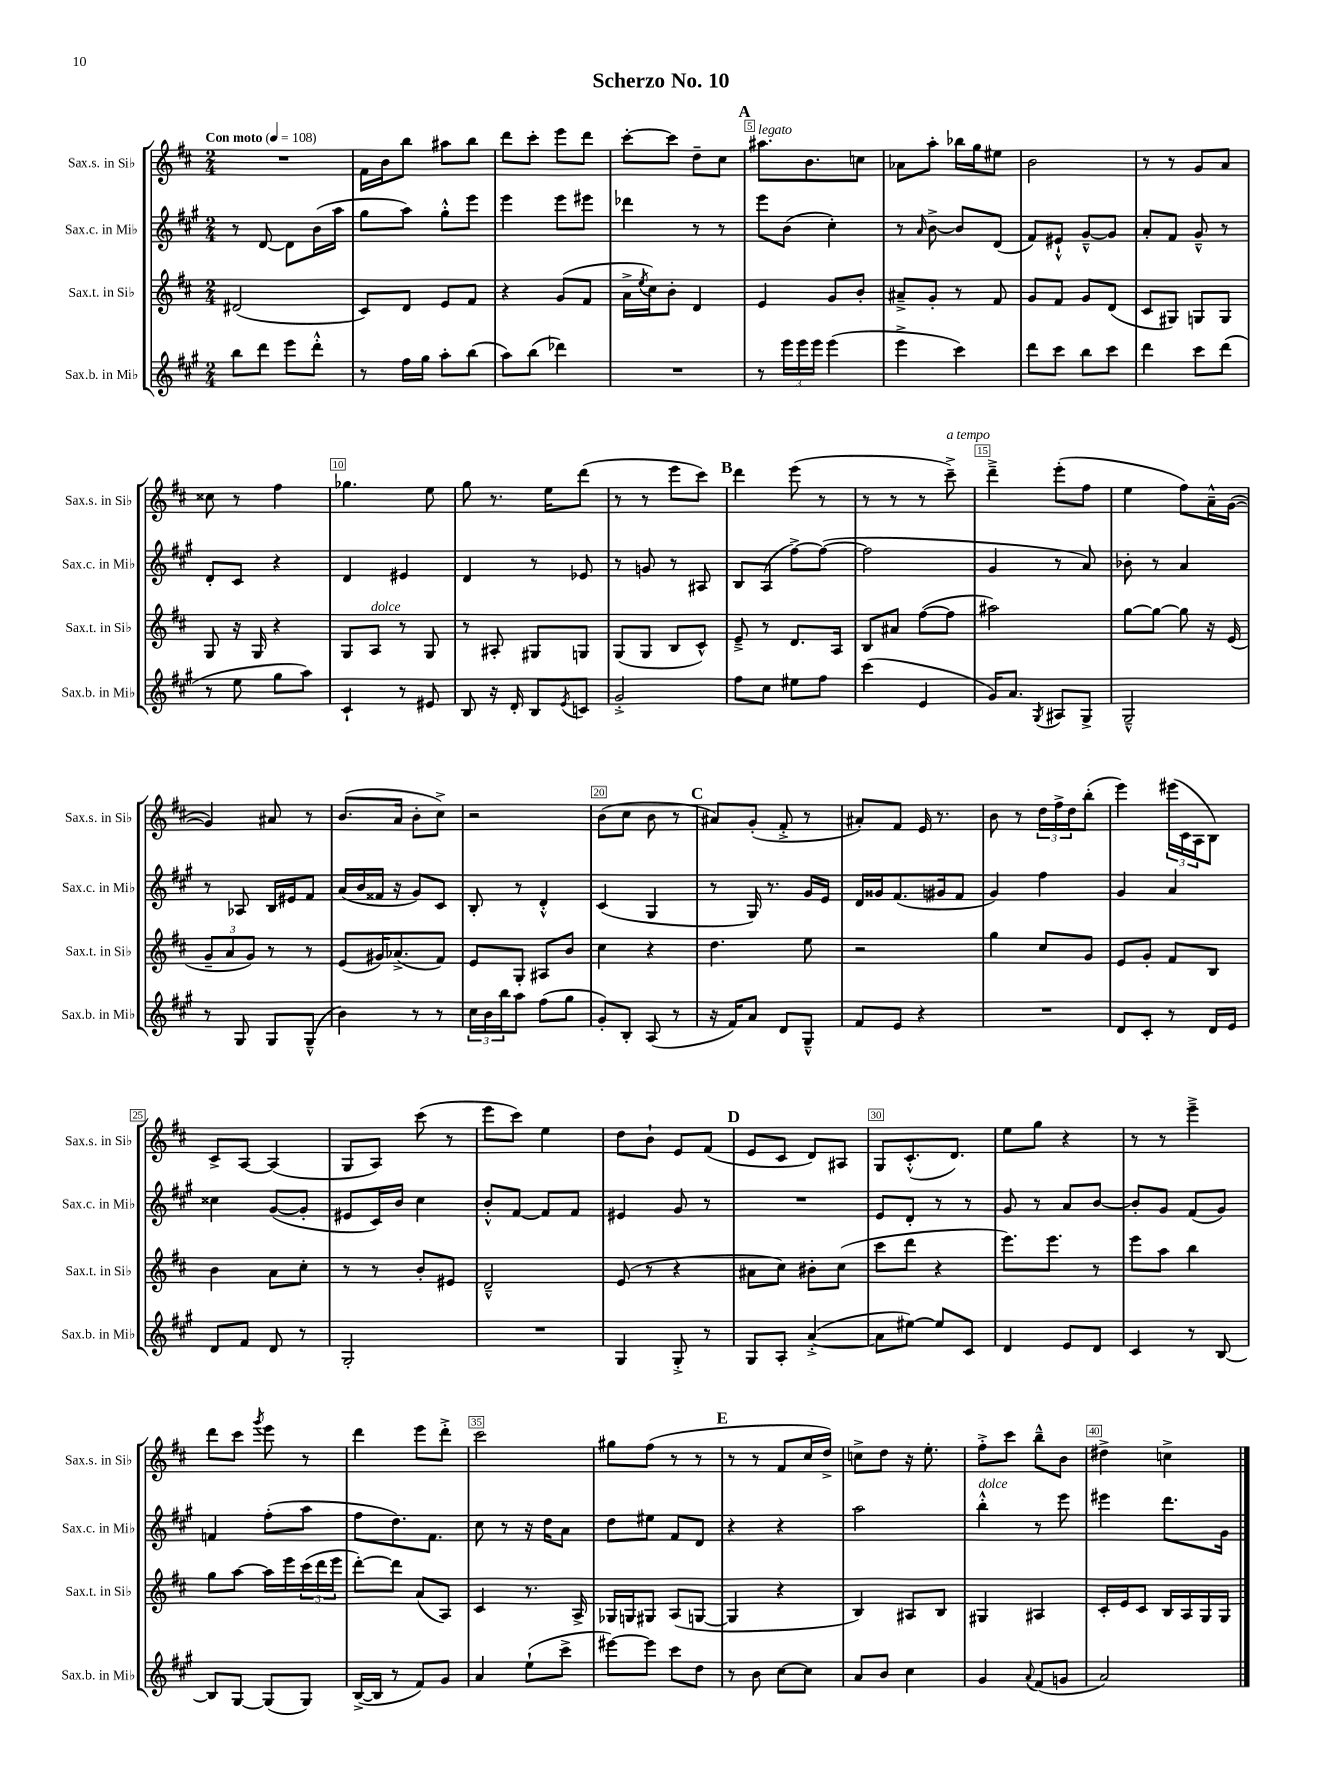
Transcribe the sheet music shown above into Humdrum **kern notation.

**kern	**kern	**kern	**kern
*part4	*part3	*part2	*part1
*staff4	*staff3	*staff2	*staff1
*I"Sax.b. in Mi♭	*I"Sax.t. in Si♭	*I"Sax.c. in Mi♭	*I"Sax.s. in Si♭
*I'Sax.b. in Mi♭	*I'Sax.t. in Si♭	*I'Sax.c. in Mi♭	*I'Sax.s. in Si♭
*clefG2	*clefG2	*clefG2	*clefG2
*k[f#c#g#]	*k[f#c#]	*k[f#c#g#]	*k[f#c#]
*M2/4	*M2/4	*M2/4	*M2/4
*MM108	*MM108	*MM108	*MM108
=1	=1	=1	=1
!	!	!	!LO:TX:a:B:t=Con moto
8bb\L	(2d#X/	8r	2r
8ddd\J	.	[8d/	.
8eee\L	.	8d\L]	.
8ddd'^^\J	.	(16b\L	.
.	.	16aa\JJ	.
=2	=2	=2	=2
8r	8c#/L)	8gg#\L	16f#\LL
.	.	.	16b\J
16ff#\LL	8d/J	8aa\J)	8bb\J
16gg#\JJ	.	.	.
8aa'\L	8e/L	8gg#'^^\L	8aa#X\L
(8bb\J	8f#/J	8eee\J	8bb\J
=3	=3	=3	=3
8aa\L)	4r	4eee\	8ddd\L
(8bb\J	.	.	8ccc#'\J
4ddd-X\)	(8g/L	8eee\L	8eee\L
.	8f#/J	8eee#X\J	8ddd\J
=4	=4	=4	=4
2r	16a^\LL	4ddd-X\	[8ccc#'\L
.	8qee/	.	.
.	16cc#\J)	.	.
.	8b'\J	.	8ccc#\J]
.	4d/	8r	8dd~\L
.	.	8r	8cc#\J
!!LO:REH:place=s1:t=A
=5	=5	=5	=5
!	!	!	!LO:TX:a:i:t=legato
8r	4e/	8eee\L	8.aa#X\L
24eee\LL	.	(8b\J	.
24eee\	.	.	.
.	.	.	8.b\
24eee\JJ	.	.	.
(4eee\	8g/L	4cc#'\)	.
.	8b'/J	.	8ccn\J
=6	=6	=6	=6
4eee^\	8a#X~^/L	8r	8a-X\L
.	.	16qqa/	.
.	8g'/J	[8b^\	8aa'\J
4ccc#\)	8r	8b/L]	16bb-X\LL
.	.	.	16gg\J
.	8f#/	(8d/J	8ee#X\J
=7	=7	=7	=7
8ddd\L	8g/L	8f#/L)	2b\
8ccc#\J	8f#/J	8e#X`^^/J	.
8bb\L	8g/L	[8g#~^^/L	.
8ccc#\J	(8d/J	8g#/J]	.
=8	=8	=8	=8
4ddd\	8c#/L	8a'/L	8r
.	8G#X/J)	8f#/J	8r
8ccc#\L	8Gn/L	8g#~^^/	8g/L
(8ddd\J	8G/J	8r	8a/J
!!LO:LB:g=z
=9	=9	=9	=9
8r	8G/	8d'/L	8cc##X\
8ee\	16r	8c#/J	8r
.	16G/	.	.
8gg#\L	4r	4r	4ff#\
8aa\J)	.	.	.
=10	=10	=10	=10
4c#`/	8G/L	4d/	4.gg-X\
!	!LO:TX:a:i:t=dolce	!	!
.	8A/J	.	.
8r	8r	4e#X/	.
8e#X/	8G/	.	8ee\
=11	=11	=11	=11
8B/	8r	4d/	8gg\
16r	8A#X'/	.	8.r
16d'/	.	.	.
8B/L	8G#X/L	8r	.
.	.	.	16ee\KL
8qe/	.	.	.
8cn/J	8Gn/J	8e-X/	(8ddd\J
=12	=12	=12	=12
2g#'^/	(8G/L	8r	8r
.	8G/J	8gn/	8r
.	8B/L	8r	8eee\L
.	8c#^^/J)	8A#X/	8ccc#\J)
!!LO:REH:place=s1:t=B
=13	=13	=13	=13
8ff#\L	8e~^/	8B/L	4ddd\
8cc#\J	8r	(8A/J	.
8ee#X\L	8.d/L	[8ff#^\L)	(8eee\
8ff#\J	.	(8ff#\J_	8r
.	16A/Jk	.	.
=14	=14	=14	=14
(4ccc#\	8B/L	2ff#\]	8r
.	8a#X/J	.	8r
4e/	([8ff#\L	.	8r
!	!	!	!LO:TX:a:i:t=a tempo
.	8ff#\J]	.	8ccc#~^\)
=15	=15	=15	=15
16g#/KL)	2aa#X\)	4g#/	4ddd~^\
8.a/J	.	.	.
8qG#/	.	.	.
8A#X/L	.	8r	(8eee'\L
8G#^/J	.	8a/)	8ff#\J
=16	=16	=16	=16
2G#~^^/	[8gg\L	8b-X'\	4ee\
.	8gg\J_	8r	.
.	8gg\]	4a/	8ff#\L)
.	16r	.	16a~^^\L
.	(16e/	.	([16g\JJ
!!LO:LB:g=z
=17	=17	=17	=17
8r	12g~/L	8r	4g/])
.	12a/	.	.
8G#/	.	8A-X/	.
.	12g/J)	.	.
8G#/L	8r	16B/LL	8a#X/
.	.	16e#X/J	.
(8G#~^^/J	8r	8f#/J	8r
=18	=18	=18	=18
4b\)	(8e/L	(16a/LL	(8.b/L
.	.	16b/	.
.	16g#X/K)	16f##X/JJ	.
.	(8.a-X^/	16r	16a/Jk
8r	.	8g#/L)	8b'\L
8r	8f#/J)	8c#/J	8cc#^\J)
=19	=19	=19	=19
24cc#\LL	8e/L	8B'/	2r
24b\	.	.	.
24bb\J	.	.	.
8aa\J	8G'/J	8r	.
(8ff#\L	8A#X/L	4d'^^/	.
8gg#\J	8b/J	.	.
=20	=20	=20	=20
8g#'/L)	4cc#\	(4c#/	(8b\L
8B'/J	.	.	8cc#\J
(8A/	4r	4G#/	8b\
8r	.	.	8r
!!LO:REH:place=s1:t=C
=21	=21	=21	=21
16r	4.dd\	8r	8a#X/L)
16f#/KL)	.	.	.
8a/J	.	16G#/)	(8g'/J
.	.	8.r	.
8d/L	.	.	8f#'^/
8G#~^^/J	8ee\	16g#/LL	8r
.	.	16e/JJ	.
=22	=22	=22	=22
8f#/L	2r	16d/LL	8a#X'/L)
.	.	16g##X/J	.
8e/J	.	(8.f#/	8f#/J
4r	.	.	16e/
.	.	16g#X/k	8.r
.	.	8f#/J	.
=23	=23	=23	=23
2r	4gg\	4g#/)	8b\
.	.	.	8r
.	8cc#/L	4ff#\	24dd\LL
.	.	.	24ff#^\
.	.	.	24dd\J
.	8g/J	.	(8bb'\J
=24	=24	=24	=24
8d/L	8e/L	4g#/	4eee\)
8c#'/J	8g'/J	.	.
8r	8f#/L	4a/	(24eee#X\LL
.	.	.	24c#\
.	.	.	24A\J
16d/LL	8B/J	.	8B\J)
16e/JJ	.	.	.
!!LO:LB:g=z
=25	=25	=25	=25
8d/L	4b\	4cc##X\	8c#^/L
8f#/J	.	.	[8A/J
8d/	8a\L	([8g#/L	(4A/]
8r	8cc#'\J	8g#'/J]	.
=26	=26	=26	=26
2G#'/	8r	8e#X/L	8G/L
.	8r	16c#/L)	8A/J)
.	.	16b/JJ	.
.	8b'/L	4cc#\	(8ccc#\
.	8e#X/J	.	8r
=27	=27	=27	=27
2r	2d~^^/	8b'^^/L	8eee\L
.	.	[8f#/J	8ccc#\J)
.	.	8f#/L]	4ee\
.	.	8f#/J	.
=28	=28	=28	=28
4G#/	(8e/	4e#X/	8dd\L
.	8r	.	8b`\J
8G#'^/	4r	8g#/	8e/L
8r	.	8r	(8f#/J
!!LO:REH:place=s1:t=D
=29	=29	=29	=29
8G#/L	8a#X\L	2r	8e/L
8A'/J	8cc#\J)	.	8c#/J
([4a'^/	8b#X'\L	.	8d/L)
.	(8cc#\J	.	8A#X/J
=30	=30	=30	=30
8a\L]	8ccc#\L	8e/L	8G/L
[8ee#X\J)	8ddd\J	8d'/J	(8.c#'^^/
8ee#/L]	4r	8r	.
.	.	.	8.d/J)
8c#/J	.	8r	.
=31	=31	=31	=31
4d/	8.eee\L)	8g#/	8ee\L
.	.	8r	8gg\J
.	8.eee\J	.	.
8e/L	.	8a/L	4r
8d/J	8r	[8b/J	.
=32	=32	=32	=32
4c#/	8eee\L	8b'/L]	8r
.	8aa\J	8g#/J	8r
8r	4bb\	(8f#/L	4eee~^\
[8B/	.	8g#/J)	.
!!LO:LB:g=z
=33	=33	=33	=33
8B/L]	8gg\L	4fn/	8ddd\L
[8G#/J	[8aa\J	.	8ccc#\J
.	.	.	8qggg/
(8G#/L]	16aa\LL]	(8ff#'\L	8eee\
.	16eee\	.	.
8G#/J)	(24ccc#\	8aa\J	8r
.	24ddd\	.	.
.	24eee\JJ	.	.
=34	=34	=34	=34
([16B^/LL	[8ddd'\L)	8ff#\L	4ddd\
16B/JJ]	.	.	.
8r	8ddd\J]	8.dd\)	.
8f#/L)	(8a/L	.	8eee\L
.	.	8.f#\J	.
8g#/J	8A/J)	.	8ddd'^\J
=35	=35	=35	=35
4a/	4c#/	8cc#\	2ccc#\
.	.	8r	.
(8ee`\L	8.r	16r	.
.	.	16dd\KL	.
8ccc#^\J	.	8a\J	.
.	16A^/	.	.
=36	=36	=36	=36
[8eee#X\L)	16G-X/LL	8dd\L	8gg#X\L
.	16Gn/J	.	.
8eee#\J]	8G#X/J	8ee#X\J	(8ff#\J
8ccc#\L	(8A/L	8f#/L	8r
8dd\J	[8Gn/J	8d/J	8r
!!LO:REH:place=s1:t=E
=37	=37	=37	=37
8r	4G/]	4r	8r
8b\	.	.	8r
[8cc#\L	4r	4r	8f#/L
8cc#\J]	.	.	16cc#/L
.	.	.	16dd^/JJ)
=38	=38	=38	=38
8a/L	4B/)	2aa\	8ccn^\L
8b/J	.	.	8dd\J
4cc#\	8A#X/L	.	16r
.	.	.	8.ee'\
.	8B/J	.	.
=39	=39	=39	=39
!	!	!LO:TX:a:i:t=dolce	!
4g#/	4G#X/	4bb'^^\	8ff#'^\L
.	.	.	8ccc#\J
8qqa/	.	.	.
(8f#/L	4A#X/	8r	8bb~^^\L
8gn/J	.	8eee\	8b\J
=40	=40	=40	=40
2a/)	16c#'/LL	4eee#X\	4dd#X^\
.	16e/J	.	.
.	8c#/J	.	.
.	16B/LL	8.ddd\L	4ccn^\
.	16A/	.	.
.	16G/	.	.
.	16G/JJ	16g#\Jk	.
==	==	==	==
*-	*-	*-	*-
